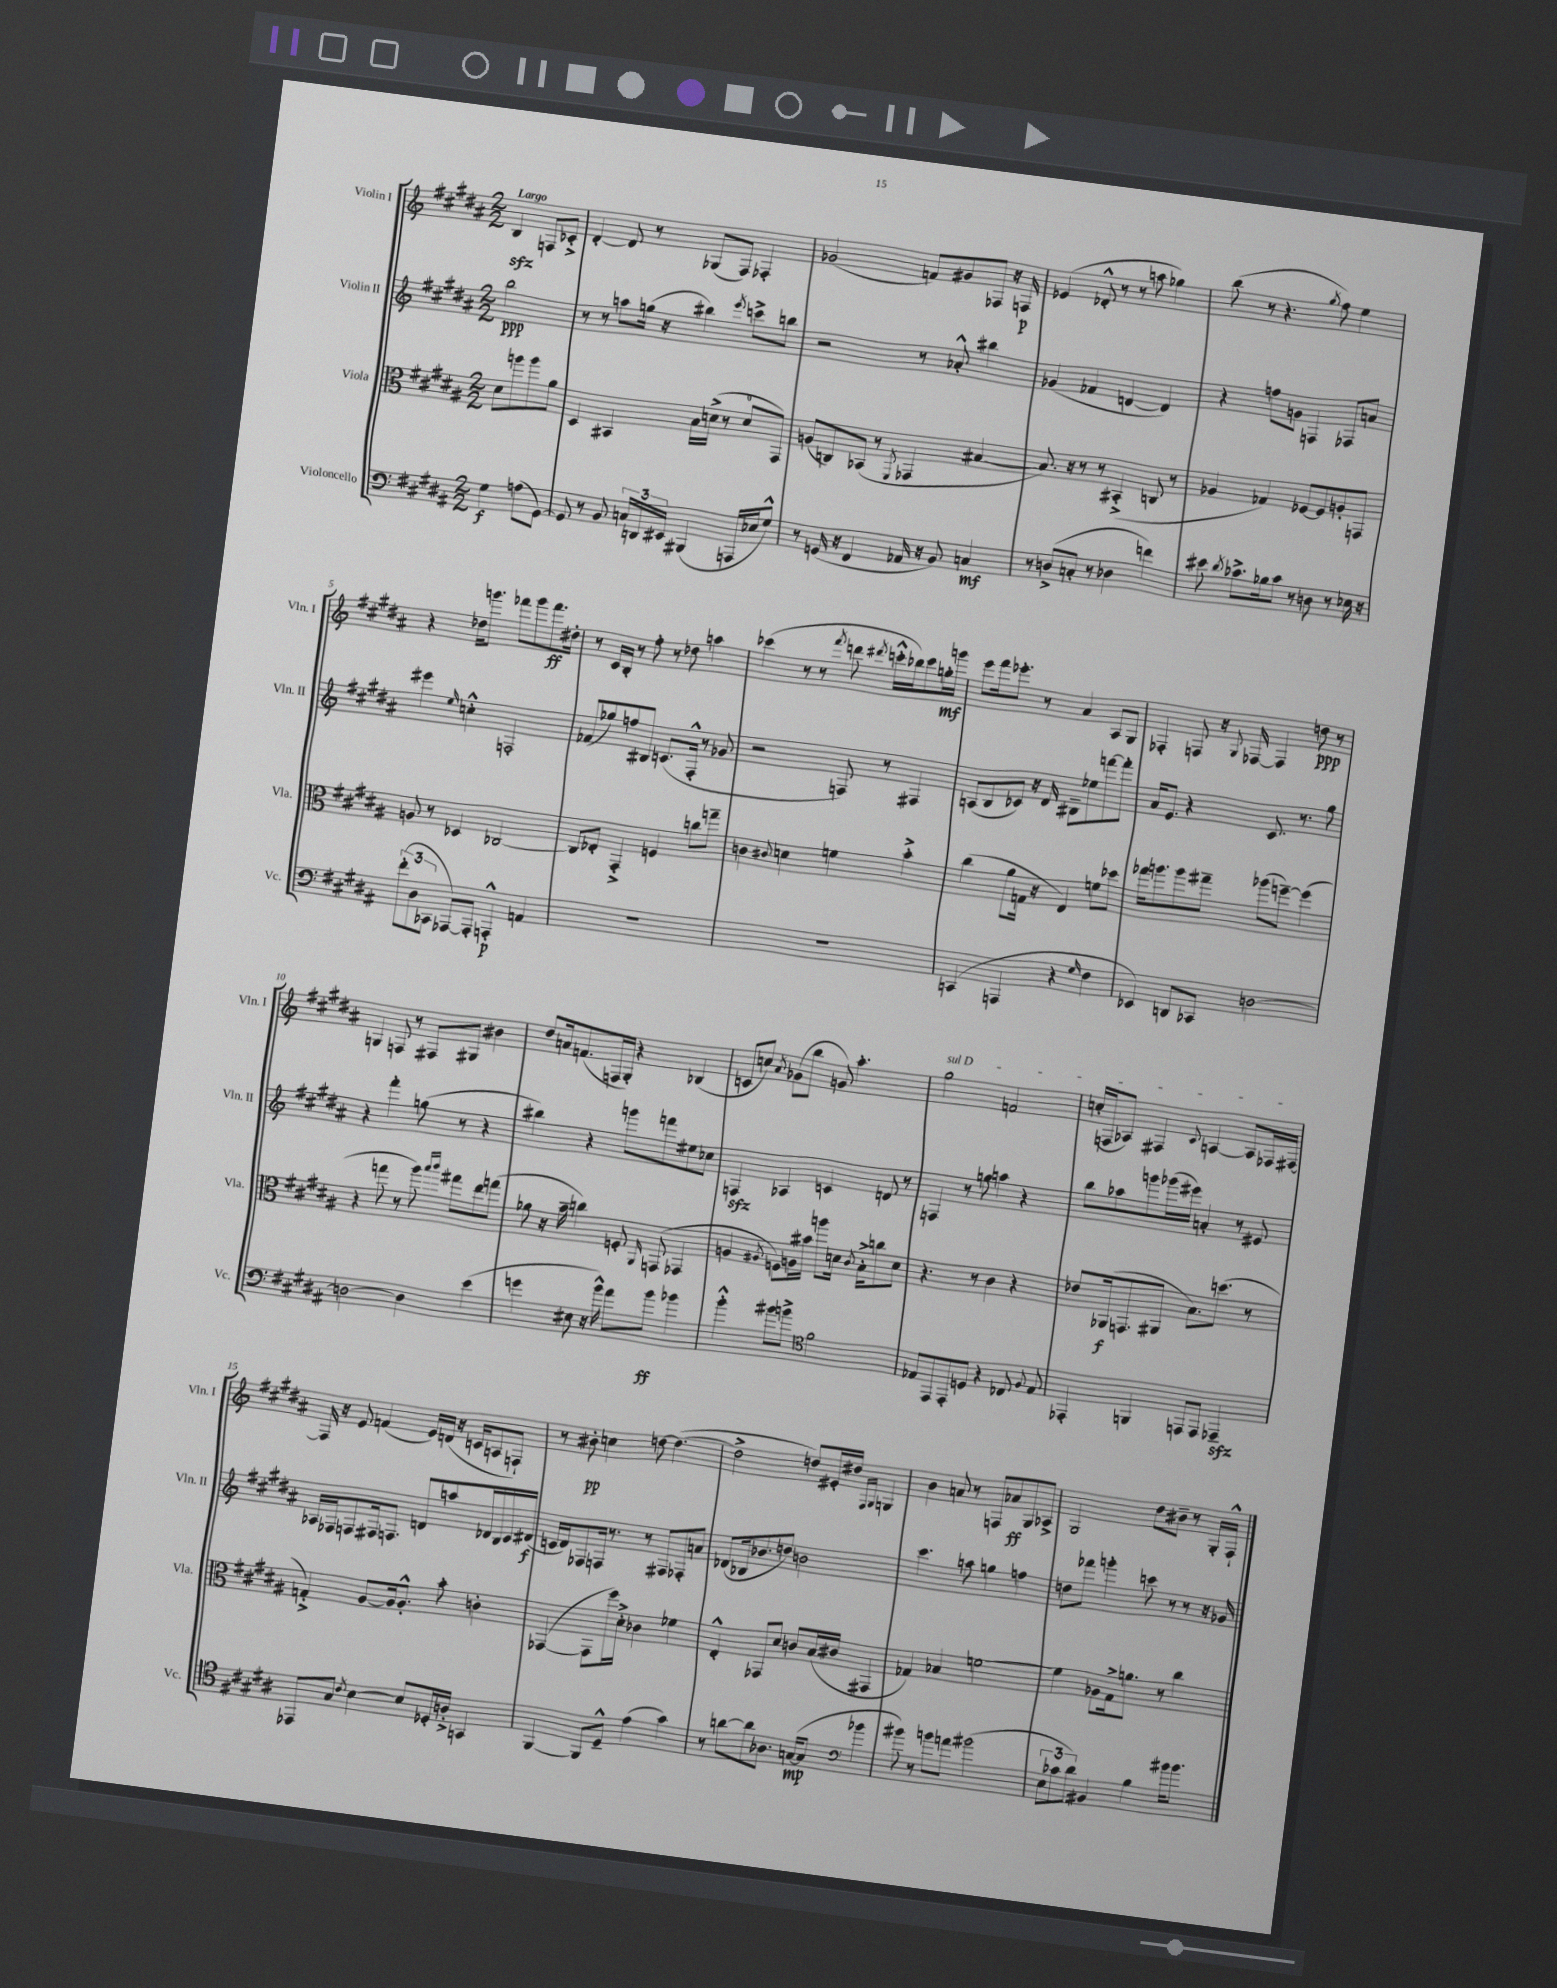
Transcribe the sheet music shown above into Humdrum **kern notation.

**kern	**kern	**kern	**kern
*staff4	*staff3	*staff2	*staff1
*clefF4	*clefC3	*clefG2	*clefG2
*k[f#c#g#d#a#]	*k[f#c#g#d#a#]	*k[f#c#g#d#a#]	*k[f#c#g#d#a#]
*M2/2	*M2/2	*M2/2	*M2/2
4G#	8d#	2bb	4B
.	8aa	.	.
(8A	8aa	.	8F
[8GG#)	8a#	.	8c-'^
=	=	=	=
8GG#]	4D#	8r	[4d#'
8r	.	8r	.
8BB	4BB#	8aa	8d#]
24C	.	(16gg	8r
24DD	.	.	.
.	.	16r	.
24EE#	.	.	.
(4BBB#	16B	4bb#)	(8G-
.	(16d^	.	.
.	8r	.	8F#)
.	.	8qeee	.
16AAA	8d	8ccc^	4F-'
16E-	.	.	.
8G#^^)	8GG#)	8bb	.
=	=	=	=
8r	(8A	2r	(2g-
(16GG	8C)	.	.
16r	.	.	.
4FF#	(8BB-	.	.
.	8r	.	.
.	8qFF#	.	.
16AA-	4GG-	8r	8f)
16r	.	.	.
8BB)	.	8a-'^^	8g#
4C	[4B#	4bb#	8F-
.	.	.	16r
.	.	.	16F
=	=	=	=
8r	8.B#])	(4g-	(4e-
(8D^	.	.	.
.	16r	.	.
8C'	8r	4f-	8d-'^^
8r	8r	.	8r
4D-	(4BB#'^	[4d	8r
.	.	.	8aa
4f)	8C	4d])	4gg-)
.	8r	.	.
=	=	=	=
8e#	4A-	4r	(8bb
8qd#	.	.	.
8.c-^	.	.	8r
.	4G-)	8ff	4.r
16B-	.	.	.
8c-	.	8g	.
8r	[8F-	4F	.
.	.	.	8qgg#
8D	8F-]	.	8ff#)
8r	8A'	8F-	4ee
16E-	8GG	8a	.
16r	.	.	.
=	=	=	=
(12f#'	8A	4eee#	4r
12D#	.	.	.
.	8r	.	.
12CC-	.	.	.
.	.	16qqee	.
[8AAA-)	4D-	4cc'^^	16dd-
.	.	.	8.ggg
8AAA-']	.	.	.
4AAA'^^	[2C-	2F'	8fff-
.	.	.	8ggg
4AA	.	.	8.fff-
.	.	.	16dd#'
=	=	=	=
1r	8C-]	(8f-	8r
.	8E-'	8gg-)	16c#
.	.	.	16B'
.	4GG#'^	8ff	8r
.	.	8B#	8ff#'
.	4F	(8.c	8r
.	.	.	8dd-
.	.	16F#'^^	.
.	8cc	8r	4aa
.	8gg~	8g-	.
=	=	=	=
1r	4c	2r	(4ccc-
.	8qqc#	.	.
.	4d	.	8r
.	.	.	8r
.	.	.	8qfff#
.	4f	8F)	8ddd
.	.	.	8qddd#
.	.	8r	16ccc'^^
.	.	.	16bb-)
.	4b'^	4F#	8ccc
.	.	.	16gg'
.	.	.	16ggg
=	=	=	=
(4CC	(4cc#	(8A	8eee
.	.	8B	16fff#
.	.	.	8.eee-'
4AAA	8a#	8c-)	.
.	16G	16r	8r
.	16r	16d#	.
4r	4E)	8B#~	4a#
.	.	8ee-	.
16qqG#	.	.	.
4F#	8f	[8fff	8A#
.	8dd-	8fff']	8G#
=	=	=	=
4EE-)	16gg-	16a#	4F-'
.	8.aa	8.e	.
8DD	8aa	4r	8F
8CC-	8gg#~	.	16r
.	.	.	8qqG#
.	.	.	[16F-
[2D	(8aa-	8.c#	4F-]
.	[8ff~)	.	.
.	.	8.r	.
.	(4ff]	.	8dd
.	.	8gg#	8r
=	=	=	=
2D_	4r	4r	4G
.	8gg	4fff#'	8F
.	8r	.	8r
4D]	8aa#)	(8gg	8F#
.	16qqbb	.	.
.	16qqccc#	.	.
.	8gg#	8r	8G#
(4e	8ee	4r	4b#
.	(8gg	.	.
=	=	=	=
4g	8a-	4bb#)	8dd#
.	16r	.	16a
.	16b~	.	(8.f
8E#	4cc)	4r	.
16r	.	.	16F
16b^^)	.	.	16G#')
8a#	8F'	8ggg	4r
.	16qqAA#	.	.
8b	(8GG	8fff	.
4b-	4GG-	8ee#	(4B-
.	.	8cc-	.
=	=	=	=
4b'^^	4A	4F	8c
.	.	.	8cc)
.	8qA#	.	8qa#
8b#	8F)	4A-	(8g-
8b^	16A	.	8bb
.	16b#	.	.
*clefC4	*	*	*
2f#	8aa	4c	8g)
.	16d	.	4.aa#'
.	8qc#	.	.
.	16B'^	.	.
.	8cc	8d	.
.	8d	8r	.
=	=	=	=
8E-	4.r	4F	2gg#
8EE	.	.	.
8EE'	.	8r	.
8D	8r	8gg	.
4r	4c#	4aa	2f
8C-	4r	4r	.
8qqF#	.	.	.
8E-	.	.	.
=	=	=	=
4EE-'	8e-	8bb	(16cc'
.	.	.	16F
.	(16AA-	8aa-	8A-)
.	8.GG	.	.
4FF	.	8ggg	4F#
.	8AA#	(16ggg-	.
.	.	16eee#)	.
.	.	.	8qqc#
8EE	8.B)	4a'	[4A
8EE	.	.	.
.	(8.dd	.	.
4EE-~	.	8r	8A]
.	8r	8e#	16F-
.	.	.	[16F#
=	=	=	=
8EE-	4G'^)	16A-	16F#]
.	.	16F-	16r
8G#	.	8F	8e
8qc#	.	.	.
[4B	[8A#	16F#	(4f
.	.	8.F	.
.	16A#]	.	.
.	8.A#'^^	.	.
8B]	.	8d	16e)
.	.	.	(16d
16D-'	8b'	8aa	16r
16A'^	.	.	16c
4GG	4c'	16d-	8A
.	.	16B	.
.	.	16c#	8F`)
.	.	(16d#	.
=	=	=	=
[4FF#	([4GG-	16c	8r
.	.	16d#)	.
.	.	8F-	8b#'
8FF#]	8GG-]	16F	4cc
.	.	8.r	.
8D#~^^	16ff#)	.	.
.	16d#'^	.	.
(4e	4c-	8r	[8dd
.	.	8F#	(4.dd_
4g#)	4f-	8F-'	.
.	.	8a	.
=	=	=	=
8r	4E'^^	(8d-	2dd^]
[8a	.	16B-	.
.	.	8.b-	.
8a]	8GG-	.	.
8.A-	8d#	8dd)	.
.	8c	2b	8dd)
([16G	.	.	.
8G]	(16B	.	16e#'
.	16c#	.	16dd#
*clefF4	*	*	*
.	.	.	16qqF#
.	.	.	16qqG#
4b-	4GG#	.	4G
=	=	=	=
8b#)	4G-)	4.ccc#	4b
8r	.	.	.
8b	4B-	.	8a
8a	.	8aa	8r
(2b#	[2f	4gg	8F
.	.	.	8a-
.	.	4ff	8G#
.	.	.	8A-^
=	=	=	=
12E	4f]	8dd	2G#
12c-	.	.	.
.	.	8fff-	.
12d#)	.	.	.
4BB#	8A-	4ggg'	.
.	16G#^	.	.
.	8.a	.	.
4B	.	8ccc	8dd#
.	8r	8r	8b#~
16b#	4cc#	8r	8r
8.b#	.	.	.
.	.	16r	16G#'
.	.	16g-	16F#`^^
==	==	==	==
*-	*-	*-	*-
